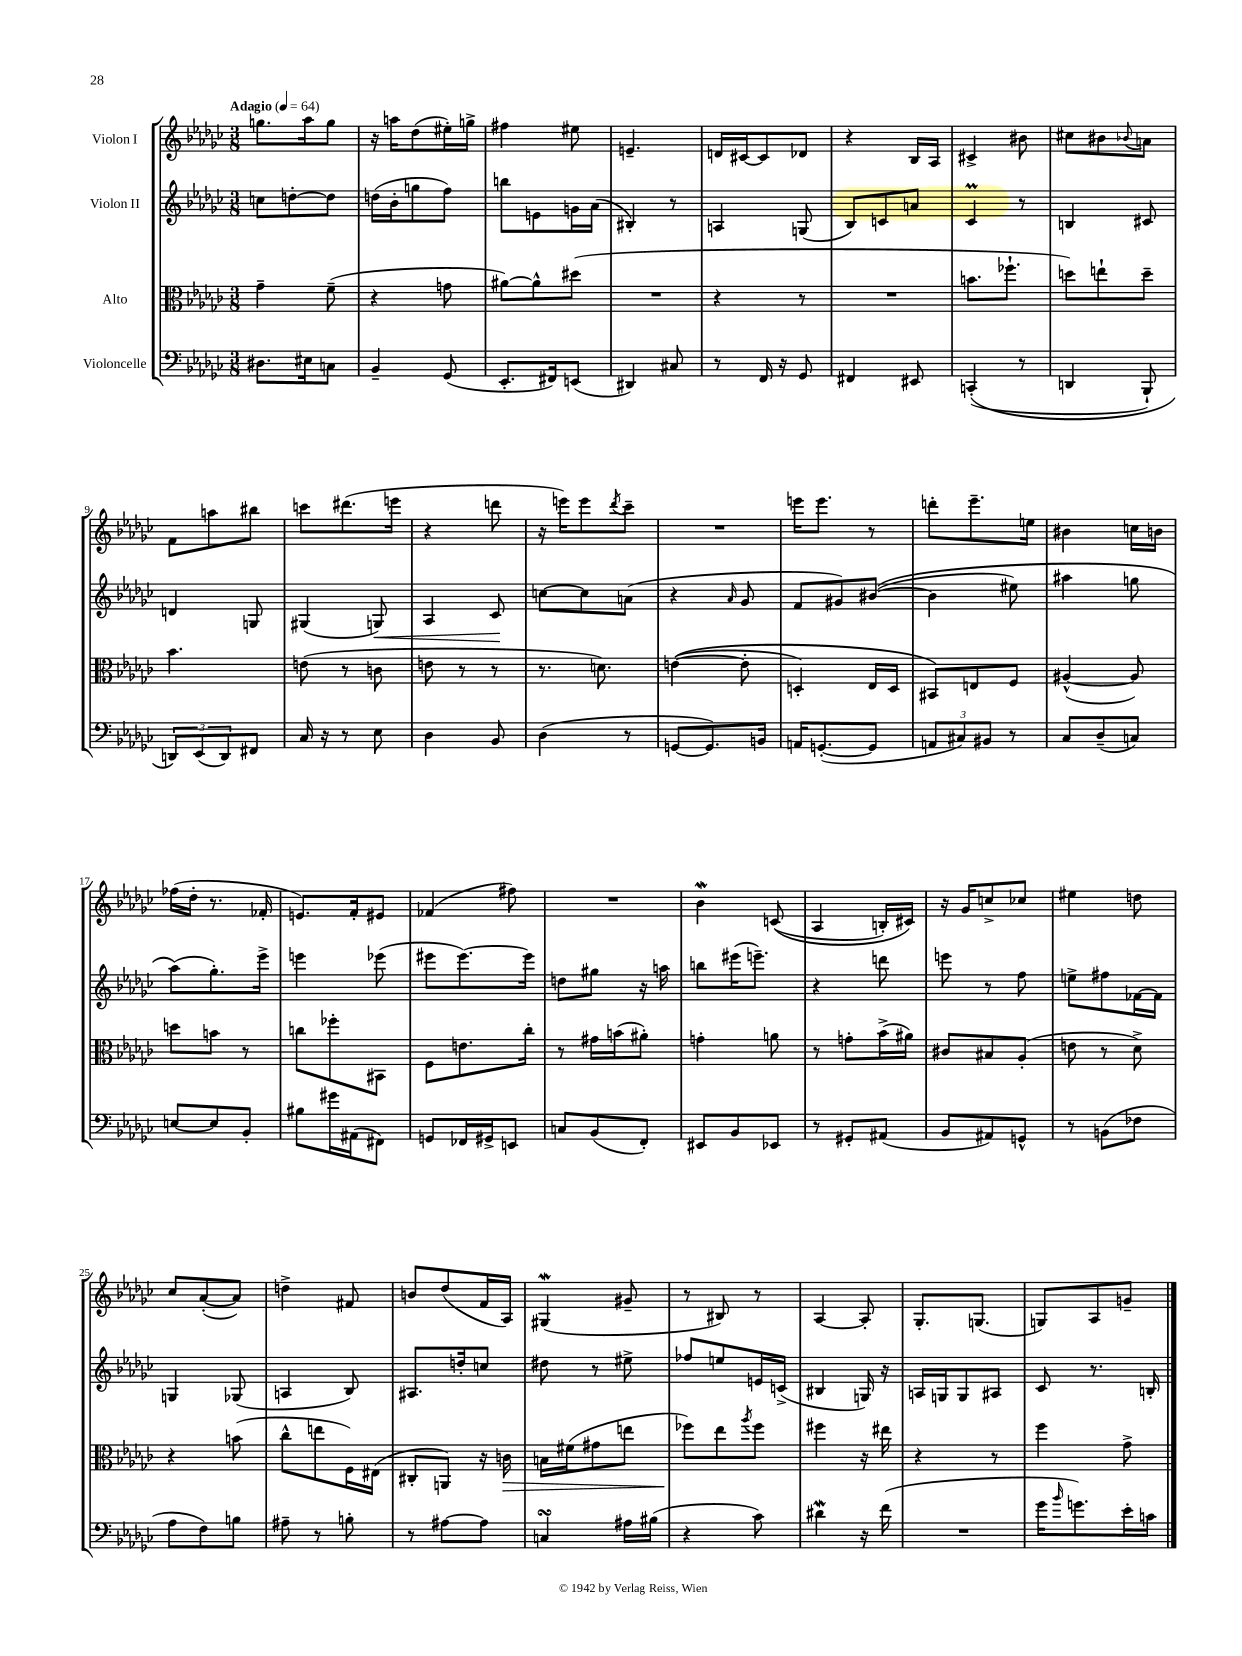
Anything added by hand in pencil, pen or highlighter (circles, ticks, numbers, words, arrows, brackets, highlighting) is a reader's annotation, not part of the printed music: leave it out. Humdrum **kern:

**kern	**kern	**dynam	**kern	**dynam	**kern
*part4	*part3	*part3	*part2	*part2	*part1
*staff4	*staff3	*staff3	*staff2	*staff2	*staff1
*I"Violoncelle	*I"Alto	*	*I"Violon II	*	*I"Violon I
*clefF4	*clefC3	*	*clefG2	*	*clefG2
*k[b-e-a-d-g-c-]	*k[b-e-a-d-g-c-]	*	*k[b-e-a-d-g-c-]	*	*k[b-e-a-d-g-c-]
*M3/8	*M3/8	*	*M3/8	*	*M3/8
*MM64	*MM64	*	*MM64	*	*MM64
=1	=1	=1	=1	=1	=1
!	!	!	!	!	!LO:TX:a:B:t=Adagio
8.D#X\L	4g-~\	.	8ccn\L	.	8.ggn\L
.	.	.	[8ddn'\	.	.
16E#X\k	.	.	.	.	16aa-\k
8Cn\J	(8f~\	.	8dd\J]	.	8gg\J
=2	=2	=2	=2	=2	=2
4BB-~/	4r	.	(16ddn\LL	.	16r
.	.	.	16b-'\J	.	16aan\KL
.	.	.	8ggn\	.	(8dd-\
(8GG-/	8gn\	.	8ff\J)	.	16ee#X'\L)
.	.	.	.	.	16ggn^\JJ
=3	=3	=3	=3	=3	=3
8.EE-'/L	[8a#X\L)	.	8bbn\L	.	4ff#X\
.	8a#^^\]	.	8en\	.	.
16FF#X/k)	.	.	.	.	.
(8EEn/J	(8dd#X\J	.	16gn\L	.	8ee#X\
.	.	.	(16a-\JJ	.	.
=4	=4	=4	=4	=4	=4
4DD#X/)	4.r	.	4B#X'/)	.	4.en~/
8C#X/	.	.	8r	.	.
=5	=5	=5	=5	=5	=5
8r	4r	.	4An/	.	16dn/LL
.	.	.	.	.	[16c#X/J
16FF/	.	.	.	.	8c#/]
16r	.	.	.	.	.
8GG-/	8r	.	(8Gn/	.	8d-X/J
=6	=6	=6	=6	=6	=6
4FF#X/	4.r	.	8B-/L)	.	4r
.	.	.	8cn/	.	.
8EE#X/	.	.	8an/J	.	16B-/LL
.	.	.	.	.	16A-/JJ
=7	=7	=7	=7	=7	=7
((4CCn'/	8.bn\L	.	4c-M/	.	4c#X^/
.	8.ff-X`\J	.	.	.	.
8r	.	.	8r	.	8b#X\
=8	=8	=8	=8	=8	=8
4DDn/	8ddn\L)	.	4Bn/	.	8cc#X\L
.	8een`\	.	.	.	8b#X\
.	.	.	.	.	8qqb-X/
8BBB-`/)	8dd~\J	.	8c#X/	.	8an\J
!!LO:LB:g=z
=9	=9	=9	=9	=9	=9
12DDn/L)	4.b-\	.	4dn/	.	8f\L
(12EE-/	.	.	.	.	.
.	.	.	.	.	8aan\
12DD/)	.	.	.	.	.
8FF#X/J	.	.	8Gn/	.	8bb#X\J
=10	=10	=10	=10	=10	=10
16C-/	(8en\	.	(4G#X/	.	8cccn\L
16r	.	.	.	.	.
8r	8r	.	.	.	(8.ddd#X\
!	!	!	!	!LO:HP:b	!
8E-\	8cn\	.	8Gn/)	<	.
.	.	.	.	.	16eeen\Jk
=11	=11	=11	=11	=11	=11
4D-\	8en\	.	4A-/	.	4r
.	8r	.	.	.	.
8BB-/	8r	.	8c-/	.	8dddn\
.	.	.	.	[	.
=12	=12	=12	=12	=12	=12
(4D-\	8.r	.	[8ccn\L	.	16r
.	.	.	.	.	16eeen\KL)
.	.	.	8cc\]	.	8eee\
.	8.dn\)	.	.	.	.
.	.	.	.	.	8qddd-/
8r	.	.	(8an\J	.	8ccc-~\J
=13	=13	=13	=13	=13	=13
[8GGn/L	(([4en\	.	4r	.	4.r
8.GG/])	.	.	.	.	.
.	.	.	16qqa-/	.	.
.	8e'\]	.	8g-/	.	.
16BBn/Jk	.	.	.	.	.
=14	=14	=14	=14	=14	=14
16AAn/KL	4Dn'/)	.	8f/L	.	16eeen\KL
([8.GGn'/	.	.	.	.	8.eee\J
.	.	.	8g#X/)	.	.
8GG/J]	16E-/LL	.	(([8b#X/J	.	8r
.	16D/JJ	.	.	.	.
=15	=15	=15	=15	=15	=15
12AAn/L	8BB#X/L)	.	4b#\]	.	8dddn'\L
12C#X/)	.	.	.	.	.
.	8En/	.	.	.	8.eee-~\
12BB#X/J	.	.	.	.	.
8r	8F/J	.	8ee#X\)	.	.
.	.	.	.	.	16een\Jk
=16	=16	=16	=16	=16	=16
8C-/L	([4A#X^^/	.	4aa#X\	.	4b#X\
(8D-~/	.	.	.	.	.
8Cn/J)	8A#/])	.	8ggn\	.	16ccn\LL
.	.	.	.	.	16bn\JJ
!!LO:LB:g=z
=17	=17	=17	=17	=17	=17
[8En/L	8ddn\L	.	(8aa-\L)	.	(16ff-X\LL
.	.	.	.	.	16dd-'\JJ
8E/]	8bn\J	.	8.gg-'\)	.	8.r
8BB-'/J	8r	.	.	.	.
.	.	.	16eee-^\Jk	.	16f-X'/
=18	=18	=18	=18	=18	=18
8B#X\L	8ccn\L	.	4eeen\	.	8.en/L)
16g#X\L	8ff-X'\	.	.	.	.
(16AA#X\J	.	.	.	.	16f'/k
8FF#X\J)	8BB#X\J	.	(8eee-X\	.	8e#X/J
=19	=19	=19	=19	=19	=19
8GGn/L	8F\L	.	8eee#X\L	.	(4f-X/
16FF-X/L	8.en\	.	[8.eee#\)	.	.
16GG#X^/J	.	.	.	.	.
8EEn/J	.	.	.	.	8ff#X\)
.	16cc-'\Jk	.	16eee#\Jk]	.	.
=20	=20	=20	=20	=20	=20
8Cn/L	8r	.	8ddn\L	.	4.r
(8BB-/	16g#X\LL	.	8gg#X\J	.	.
.	(16bn\J	.	.	.	.
8FF'/J)	8a#X'\J)	.	16r	.	.
.	.	.	16aan\	.	.
=21	=21	=21	=21	=21	=21
8EE#X/L	4gn'\	.	8bbn\L	.	4b-W\
8BB-/	.	.	(16eee#X\K	.	.
.	.	.	8.eeen~\J)	.	.
8EE-X/J	8an\	.	.	.	((8cn/
=22	=22	=22	=22	=22	=22
8r	8r	.	4r	.	4A-/
8GG#X'/L	8gn'\L	.	.	.	.
(8AA#X/J	(16b-^\L	.	8dddn\	.	16Bn'/LL)
.	16a#X\JJ)	.	.	.	16c#X/JJ)
=23	=23	=23	=23	=23	=23
8BB-/L	8c#X/L	.	8eeen\	.	16r
.	.	.	.	.	16g-/KL
8AA#X/)	8B#X/	.	8r	.	8ccn^/
8GGn^^/J	(8A-'/J	.	8ff\	.	8cc-X/J
=24	=24	=24	=24	=24	=24
8r	8en\	.	8een^\L	.	4ee#X\
(8BBn\L	8r	.	8ff#X\	.	.
8F-X\J	8d-^\)	.	[16f-X\L	.	8ddn\
.	.	.	16f-\JJ]	.	.
!!LO:LB:g=z
=25	=25	=25	=25	=25	=25
8A-\L	4r	.	4Gn/	.	8cc-/L
8F\)	.	.	.	.	([8a-'/
8Bn\J	(8bn\	.	(8G-X/	.	8a-/J])
=26	=26	=26	=26	=26	=26
8A#X~\	8cc-^^\L	.	4An/	.	4ddn^\
8r	8een\	.	.	.	.
8Bn'\	16F\L)	.	8B-/)	.	8f#X/
.	(16E#X\JJ	.	.	.	.
=27	=27	=27	=27	=27	=27
8r	8C#X'/L	.	8.A#X/L	.	8bn/L
[8A#X\L	8AAn/J)	.	.	.	(8dd-/
.	.	.	16ddn'/k	.	.
8A#\J]	16r	.	8ccn/J	.	16f/L
!	!	!LO:HP:b	!	!	!
.	16cn\	>	.	.	16A-/JJ)
=28	=28	=28	=28	=28	=28
4CnsSsS/	16Bn\LL	.	8dd#X\	.	(4G#XW/
.	(16f#X\J	.	.	.	.
.	8g#X\	.	8r	.	.
16A#X\LL	8een\J	.	8ee#X^\	.	8g#X~/
(16B#X\JJ	.	.	.	.	.
=29	=29	=29	=29	=29	=29
4r	8ff-X\L)	.	8ff-X/L	.	8r
.	8ee-\	]	8een/	.	8B#X/)
.	8qaa-/	.	.	.	.
8c-\)	8ff-\J	.	16en/L	.	8r
.	.	.	(16cn^/JJ	.	.
=30	=30	=30	=30	=30	=30
4d#XW\	4ff#X\	.	4B#X/	.	[4A-/
16r	16r	.	16Gn/)	.	8A-'/]
(16f\	16ee#X\	.	16r	.	.
=31	=31	=31	=31	=31	=31
4.r	4r	.	16An/LL	.	8.G-'/L
.	.	.	16Gn/J	.	.
.	.	.	8G/	.	.
.	.	.	.	.	(8.Gn/J
.	8r	.	8A#X/J	.	.
=32	=32	=32	=32	=32	=32
16g-\KL	4ff\	.	8c-/	.	8Gn/L)
16qqb-/	.	.	.	.	.
8.gn\)	.	.	.	.	.
.	.	.	8.r	.	8A-/
16e-'\L	8g-^\	.	.	.	8gn~/J
16cn\JJ	.	.	16Bn'/	.	.
==	==	==	==	==	==
*-	*-	*-	*-	*-	*-
